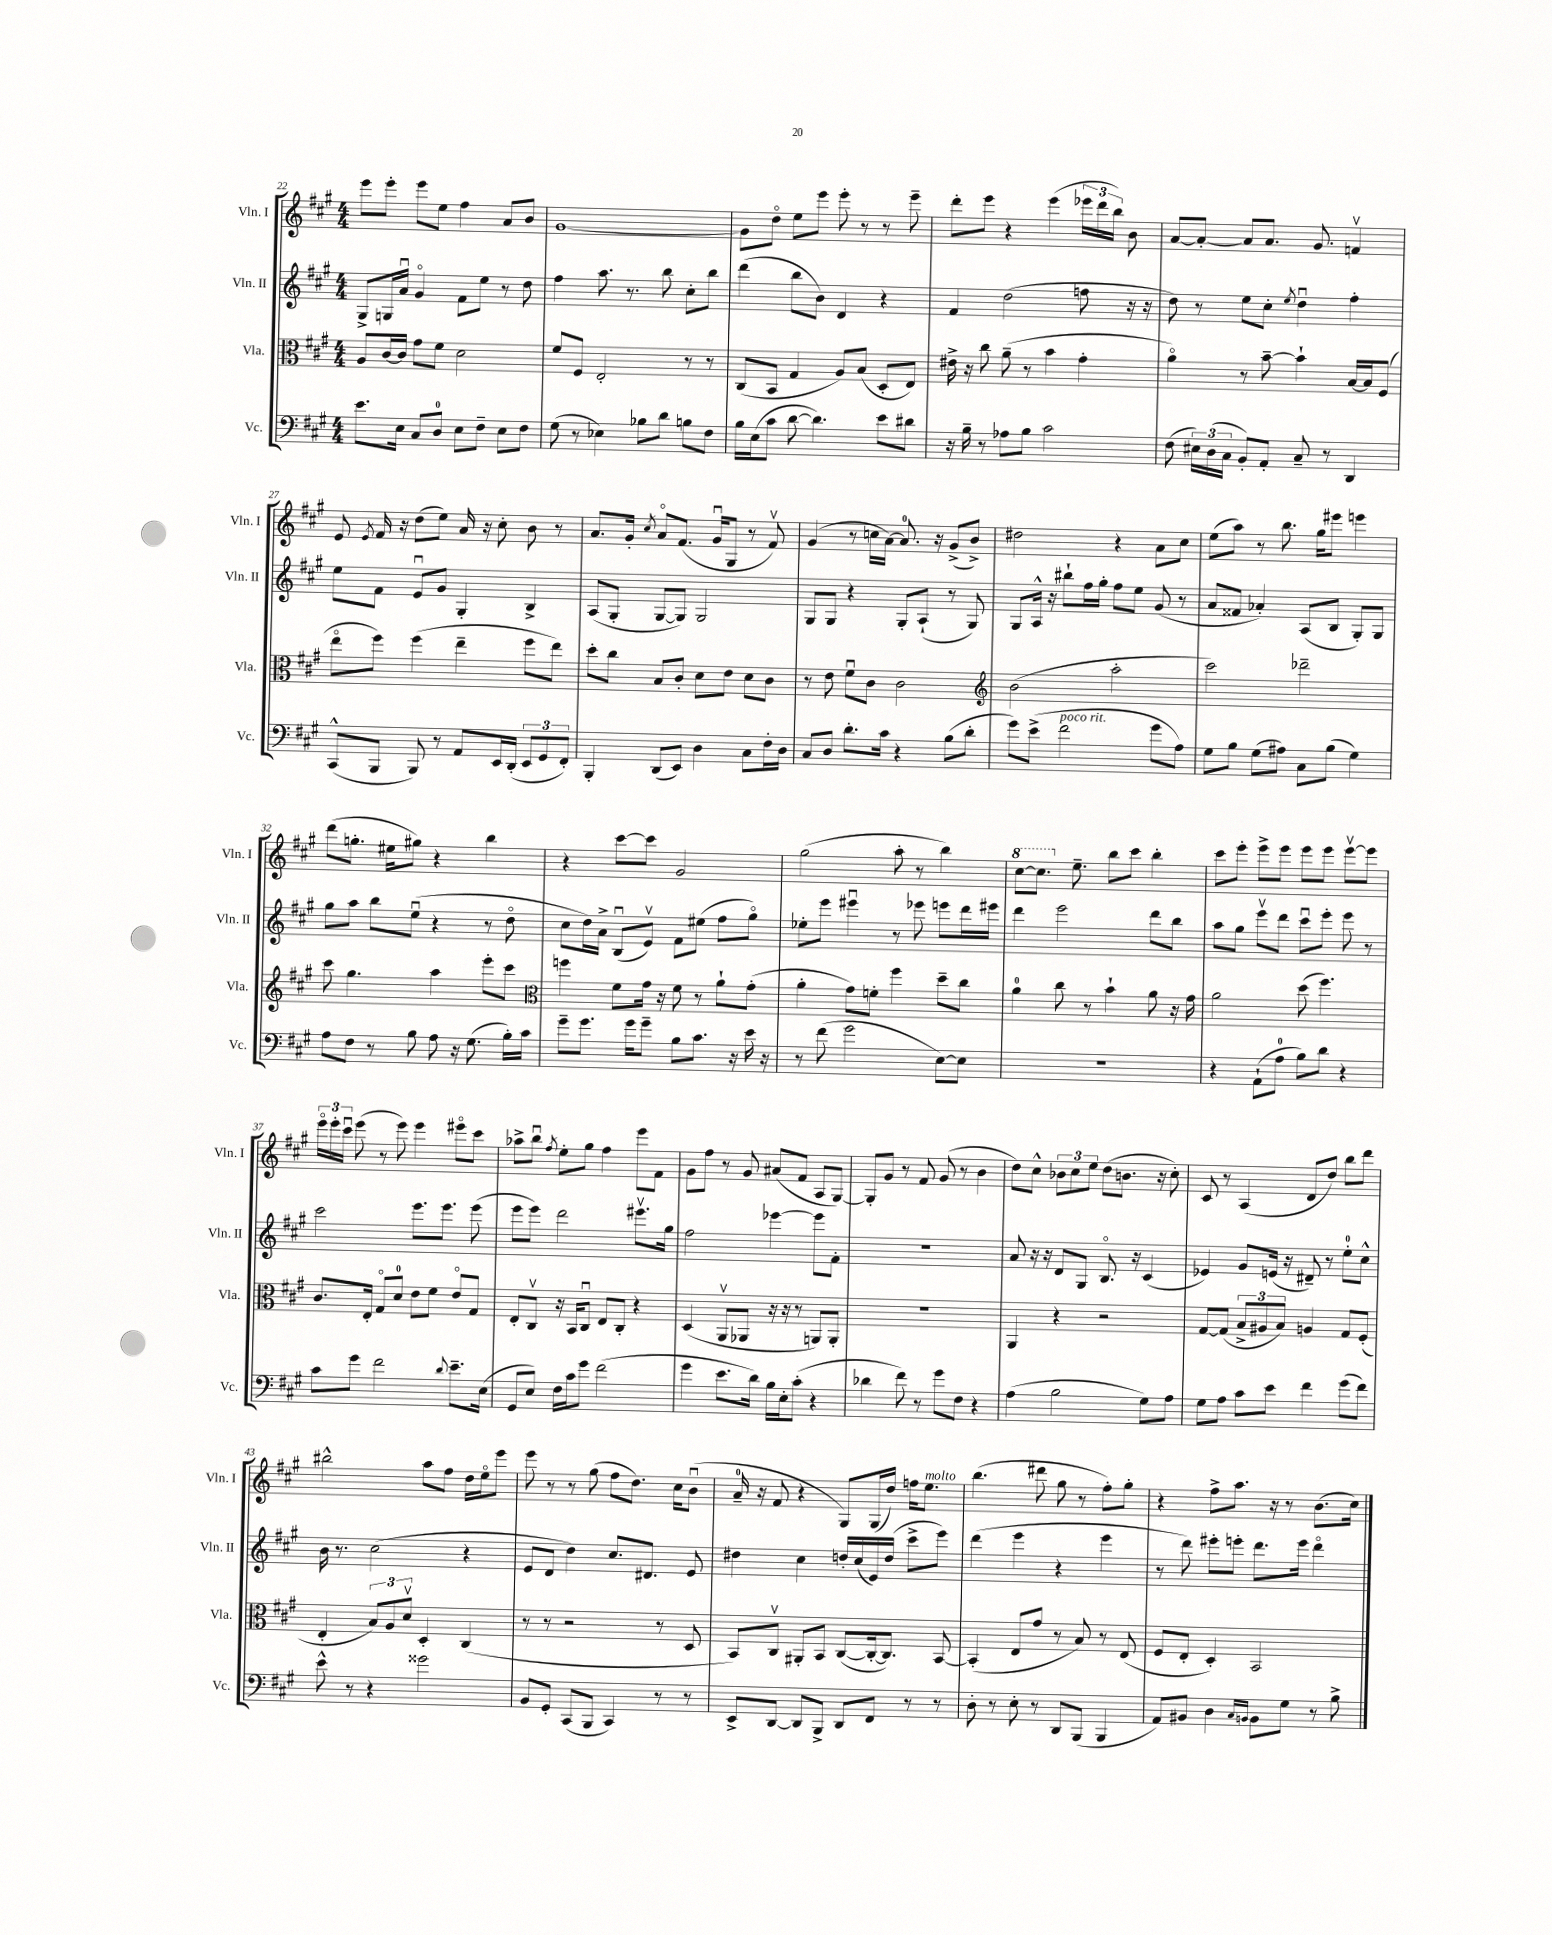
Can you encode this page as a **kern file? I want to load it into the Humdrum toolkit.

**kern	**kern	**kern	**kern
*part4	*part3	*part2	*part1
*staff4	*staff3	*staff2	*staff1
*I"Vc.	*I"Vla.	*I"Vln. II	*I"Vln. I
*I'Vc.	*I'Vla.	*I'Vln. II	*I'Vln. I
*clefF4	*clefC3	*clefG2	*clefG2
*k[f#c#g#]	*k[f#c#g#]	*k[f#c#g#]	*k[f#c#g#]
*M4/4	*M4/4	*M4/4	*M4/4
=22	=22	=22	=22
8.e\L	8A/L	8G#^/L	8eee\L
.	[16c#/L	16Gn/L	8eee'\J
16E\Jk	16c#/JJ]	16au/JJ	.
8C#/L	8g#\L	4g#/	8eee\L
8D/J	8f#\J	.	8ee\J
8E\L	2d\	8f#\L	4ff#\
8F#~\J	.	8ee\J	.
8E\L	.	8r	8a/L
8F#\J	.	8dd\	8b/J
=23	=23	=23	=23
(8G#\	8f#/L	4ff#\	[1g#
8r	8F#/J	.	.
4E-X\)	2E'/	8.aa\	.
.	.	8.r	.
8B-X\L	.	.	.
8d\J	.	8bb\	.
8Bn\L	8r	8cc#'\L	.
8F#\J	8r	8bb\J	.
=24	=24	=24	=24
16B\LL	(8C#/L	(4ddd\	8g#\L]
(16E\J	.	.	.
8c#\J	8BB/J	.	8dd\J
[8d\	4G#/	8bb\L	8ee\L
4.d\])	.	8b\J)	8eee\J
.	8A/L)	4d/	8eee'\
.	(8B/J	.	8r
8e\L	8D'/L	4r	8r
8d#X\J	8E/J)	.	8eee~\
=25	=25	=25	=25
16r	16e#X^\	4f#/	8ddd'\L
16B~\	16r	.	.
8r	8cc#\	.	8eee\J
8A-X\L	(8a~\	(2dd\	4r
8B\J	8r	.	.
2c#\	4b\	.	(4eee\
.	4g#'\	8ffn\	24eee-X\LL
.	.	.	24ddd\
.	.	.	24bb\JJ)
.	.	16r	8b\
.	.	16r	.
=26	=26	=26	=26
(8F#\	4a\)	8dd\)	[8a/L
24E#X\LL)	.	8r	8a'/J_
(24D\	.	.	.
24C#\JJ	.	.	.
8BB'/L)	8r	8ee\L	8a/L]
8AA'/J	[8b~\	8cc#'\J	8.a/J
.	.	8qee/	.
8C#~/	4b`\]	4ddu\	.
.	.	.	8.g#/
8r	.	.	.
4DD/	[16B/LL	4ff#'\	4fnv/
.	16B/J]	.	.
.	(8F#/J	.	.
!!LO:LB:g=z
=27	=27	=27	=27
(8CC#^^/L	8ee\L	8ee\L	8e/
.	.	.	8qe/
8BBB/J	8ff#\J)	8f#\J	16f#/
.	.	.	16r
8BBB/)	(4ff#\	8eu/L	(8dd\L
8r	.	8g#/J	8ee\J)
8AA/L	4ee~\	4G#'/	16a/
.	.	.	16r
16EE/L	.	.	8cc#'\
(16DD'/JJ	.	.	.
12EE/L	8ff#\L	4B^/	8b\
12GG#/	.	.	.
.	8ee\J)	.	8r
12FF#'/J)	.	.	.
=28	=28	=28	=28
4BBB'/	8dd'\L	(8A/L	8.a/L
.	8cc#\J	8G#'/J	.
.	.	.	16g#'/Jk
.	.	.	8qcc#/
(8DD/L	8B/L	[8G#/L	8a/L
8EE/J)	8c#'/J	8G#/J])	(8.f#/J
4D\	8d\L	2G#/	.
.	.	.	16g#u/KL
.	8e\J	.	8G#/J
8C#\L	8d\L	.	8r
16F#'\L	8c#\J	.	8f#v/)
16D\JJ	.	.	.
=29	=29	=29	=29
8C#/L	8r	8G#/L	(4g#/
8D/J	8e\	8G#/J	.
8.d'\L	8f#u\L	4r	8r
.	8c#\J	.	16ccn\LL
16c#\Jk	.	.	[16a\JJ)
4r	2c#\	8G#'/L	8.a/]
.	.	(8A`/J	.
.	.	.	16r
(8B\L	.	8r	(8g#^/L
8d'\J	.	8G#/)	8b^/J)
=30	=30	=30	=30
*	*clefG2	*	*
8g#\L)	(2b\	8G#/L	2dd#X\
(8e^\J	.	16A^^/Jk	.
.	.	16r	.
!LO:TX:a:i:t=poco rit.	!	!	!
2f#\	.	8bb#X`\L	.
.	.	16ff#\L	.
.	.	16gg#'\JJ	.
.	2aa'\	8ff#\L	4r
.	.	8ee\J	.
8g#\L	.	(8g#/	8a\L
8A\J)	.	8r	8cc#\J
=31	=31	=31	=31
8G#\L	2ccc#\)	8a/L	(8ee\L
8B\J	.	8f##X/J	8aa\J)
(8G#\L	.	4a-X'/)	8r
8A#X\J)	.	.	8.bb\
8C#\L	2ddd-X~\	(8A/L	.
.	.	.	16gg#\KL
(8B\J	.	8B/J	8eee#X\J
4G#\)	.	8G#'/L)	4eeen\
.	.	8G#/J	.
!!LO:LB:g=z
=32	=32	=32	=32
8A\L	8ccc#\	8gg#\L	(8ddd\L
8F#\J	4.gg#\	8aa\J	8.ggn'\J
8r	.	8bb\L	.
.	.	.	16ee#X\KL
8B\	.	(8eeu\J	8gg#X\J)
8A\	4aa\	4r	4r
16r	.	.	.
(8.G#\	.	.	.
.	8eee'\L	8r	4bb\
16B'\LL)	8ccc#\J	8dd\	.
16c#\JJ	.	.	.
=33	=33	=33	=33
*	*clefC3	*	*
8g#~\L	4ffn\	8cc#\L	4r
8.g#\J	.	16dd\L)	.
.	.	16a^\JJ	.
.	8f#\L	(8Bu/L	[8ccc#\L
16g#\KL	.	.	.
8g#~\J	16g#\Jk	8ev/J)	8ccc#\J]
.	16r	.	.
8B\L	8f#\	8f#\L	2g#/
8.c#\J	8r	(8ee#X\J	.
.	8a`\L	8ff#\L	.
16r	.	.	.
16e\	(8g#'\J	8gg#\J)	.
16r	.	.	.
=34	=34	=34	=34
8r	4a'\	8ee-X'\L	(2gg#\
(8f#\	.	8eee\J	.
2g#\	8g#\L)	4eee#Xu\	.
.	8fn'\J	.	.
.	4ff#\	8r	8aa'\
.	.	8eee-X\	8r
[8E\L)	8dd~\L	8eeen\L	4bb\)
8E\J]	8cc#\J	16ddd\L	.
.	.	16eee#X\JJ	.
=35	=35	=35	=35
*	*	*	*8va
1r	4a\	4ddd\	[8ccc#\L
.	.	.	8.ccc#\J]
.	8cc#\	2eee\	.
*	*	*	*X8va
.	.	.	8.ee~\
.	8r	.	.
.	4b`\	.	8bb\L
.	.	.	8ccc#\J
.	8a\	8ddd\L	4bb'\
.	16r	8bb\J	.
.	16g#\	.	.
=36	=36	=36	=36
4r	2a\	8aa\L	8ccc#\L
.	.	8gg#\J	8eee'\J
(8AA`\L	.	8eeev\L	8eee^\L
8A\J	.	8ddd\J	8eee\J
8B\L)	(8dd\	8ccc#u\L	8eee\L
8d\J	4.ff#\)	8eee'\J	8eee\J
4r	.	8eee\	[8eeev\L
.	.	8r	8eee\J]
!!LO:LB:g=z
=37	=37	=37	=37
8c#\L	8.c#/L	2ccc#\	24eee\LL
.	.	.	24eee'\
.	.	.	24ccc#u\JJ
8g#\J	.	.	(8eee\
.	16E'/Jk	.	.
2f#\	8G#/L	.	8r
.	8d/J	.	8eee\)
.	8e\L	8.eee\L	4eee\
.	8f#\J	.	.
.	.	8.eee\J	.
8qqd/	.	.	.
8.e~\L	8e/L	.	8eee#X\L
.	8G#/J	(8eee\	8ccc#\J
(16E\Jk	.	.	.
=38	=38	=38	=38
8GG#/L	8E'/L	8eee\L	8aa-X^\L
8E/J)	8C#v/J	8eee\J)	8bbu\J
.	.	.	8qff#/
16F#\LL	16r	2ddd\	8ee'\L
16c#\J	16BB/KL	.	.
8g#\J	8C#u/J	.	8gg#\J
(2f#\	8E/L	.	4ff#\
.	8C#'/J	.	.
.	4r	8.eee#Xv\L	8eee\L
.	.	.	8f#\J
.	.	16gg#\Jk	.
=39	=39	=39	=39
4g#\	(4D/	2ff#\	8g#\L
.	.	.	8ff#\J
8.e\L	8AAv/L	.	8r
.	8AA-X/J	.	8g#/
16d\Jk)	.	.	.
16B\LL	16r	[4eee-X\	(8a#X/L
16E'\J	16r	.	.
(8c#'\J	8r	.	8f#/J
4r	8AAn/L)	8eee-\L]	8A/L
.	8AA'/J	8f#'\J	[8G#/J)
=40	=40	=40	=40
4d-X\	1r	1r	8G#'/L]
.	.	.	8g#/J
8f#\)	.	.	8r
8r	.	.	8f#/
8g#\L	.	.	(8g#/
8F#\J	.	.	8r
4r	.	.	4b\
=41	=41	=41	=41
(4A\	4AA/	8a/	8dd\L)
.	.	16r	8cc#^^\J
.	.	16r	.
2B\	4r	8d/L	12b-X\L
.	.	.	12cc#\
.	.	8G#/J	.
.	.	.	12ee\J
.	2r	8.B/	(8dd\L
.	.	.	8.bn\J
.	.	16r	.
8G#\L)	.	(4c#/	.
.	.	.	16r
8A\J	.	.	8cc#'\)
=42	=42	=42	=42
8G#\L	[8G#/L	4e-X/)	8c#/
8A\J	(8G#/J]	.	8r
8c#\L	12B^/L	8g#/L	(4A/
.	12A#X/	.	.
8e\J	.	(16en/Jk	.
.	12B/J)	.	.
.	.	16r	.
4f#\	4An/	8d#X~/)	8d/L
.	.	8r	8dd/J)
(8g#\L	8G#/L	8ee'\L	8bb\L
8f#\J)	(8F#'/J	8cc#^^\J	8ddd\J
!!LO:LB:g=z
=43	=43	=43	=43
8e^^\	4E'/	16b\	2bb#X^^\
.	.	8.r	.
8r	.	.	.
4r	12B/L)	(2cc#\	.
.	12A/	.	.
.	12dv/J	.	.
2g##X\	4D'/	.	8aa\L
.	.	.	8ff#\J
.	(4C#/	4r	16dd\LL
.	.	.	16ee\J
.	.	.	8eee\J
=44	=44	=44	=44
8BB/L	8r	8e/L	8eee\
8GG#'/J	8r	8d/J	8r
(8CC#/L	2r	4dd\)	8r
8BBB/J	.	.	(8gg#\
4CC#/)	.	8.cc#/L	8ff#\L
.	.	.	8.dd\J)
.	.	8.d#X/J	.
8r	8r	.	.
.	.	.	16cc#\KL
8r	8D/	8e/	(8bu\J
=45	=45	=45	=45
8EE^/L	8BB/L)	4dd#X\	16a~/
.	.	.	16r
[8DD/J	8C#v/J	.	8f#/
8DD/L]	8AA#X'/L	4cc#\	4r
8BBB^/J	8BB/J	.	.
8DD/L	([8C#/L	16ddn'/LL	8G#/L)
.	.	(16cc#/	.
8FF#/J	16C#'/k_	16e/)	(16G#/L
.	8.C#/J])	(16dd/JJ	16dd/JJ)
8r	.	8ccc#^\L	16ffn\KL
!	!	!	!LO:TX:a:i:t=molto
.	.	.	8.ee\J
8r	[8BB/	8eee\J)	.
=46	=46	=46	=46
8D'\	(4BB'/]	(4ddd\	(4.bb\
8r	.	.	.
8E'\	8E/L	4eee\	.
8r	8g#/J	.	8ddd#X\
8DD/L	8r	4r	8gg#\
(8BBB/J	8B/)	.	8r
4BBB/	8r	4eee\	8ff#'\L)
.	(8E/	.	8gg#'\J
=47	=47	=47	=47
8AA/L)	8F#/L	8r	4r
8BB#X/J	8E'/J	8ddd\)	.
4D\	4D'/)	8eee#X'\L	8ff#^\L
.	.	8eeen'\J	8.aa\J
16qqC#/LL	.	.	.
16qqBBn/JJ	.	.	.
8BB\L	2BB/	8.ddd\L	.
.	.	.	16r
8G#\J	.	.	8r
.	.	16eee\Jk	.
8r	.	4ddd\	(8.b\L
8B^\	.	.	.
.	.	.	16cc#\Jk)
==	==	==	==
*-	*-	*-	*-
